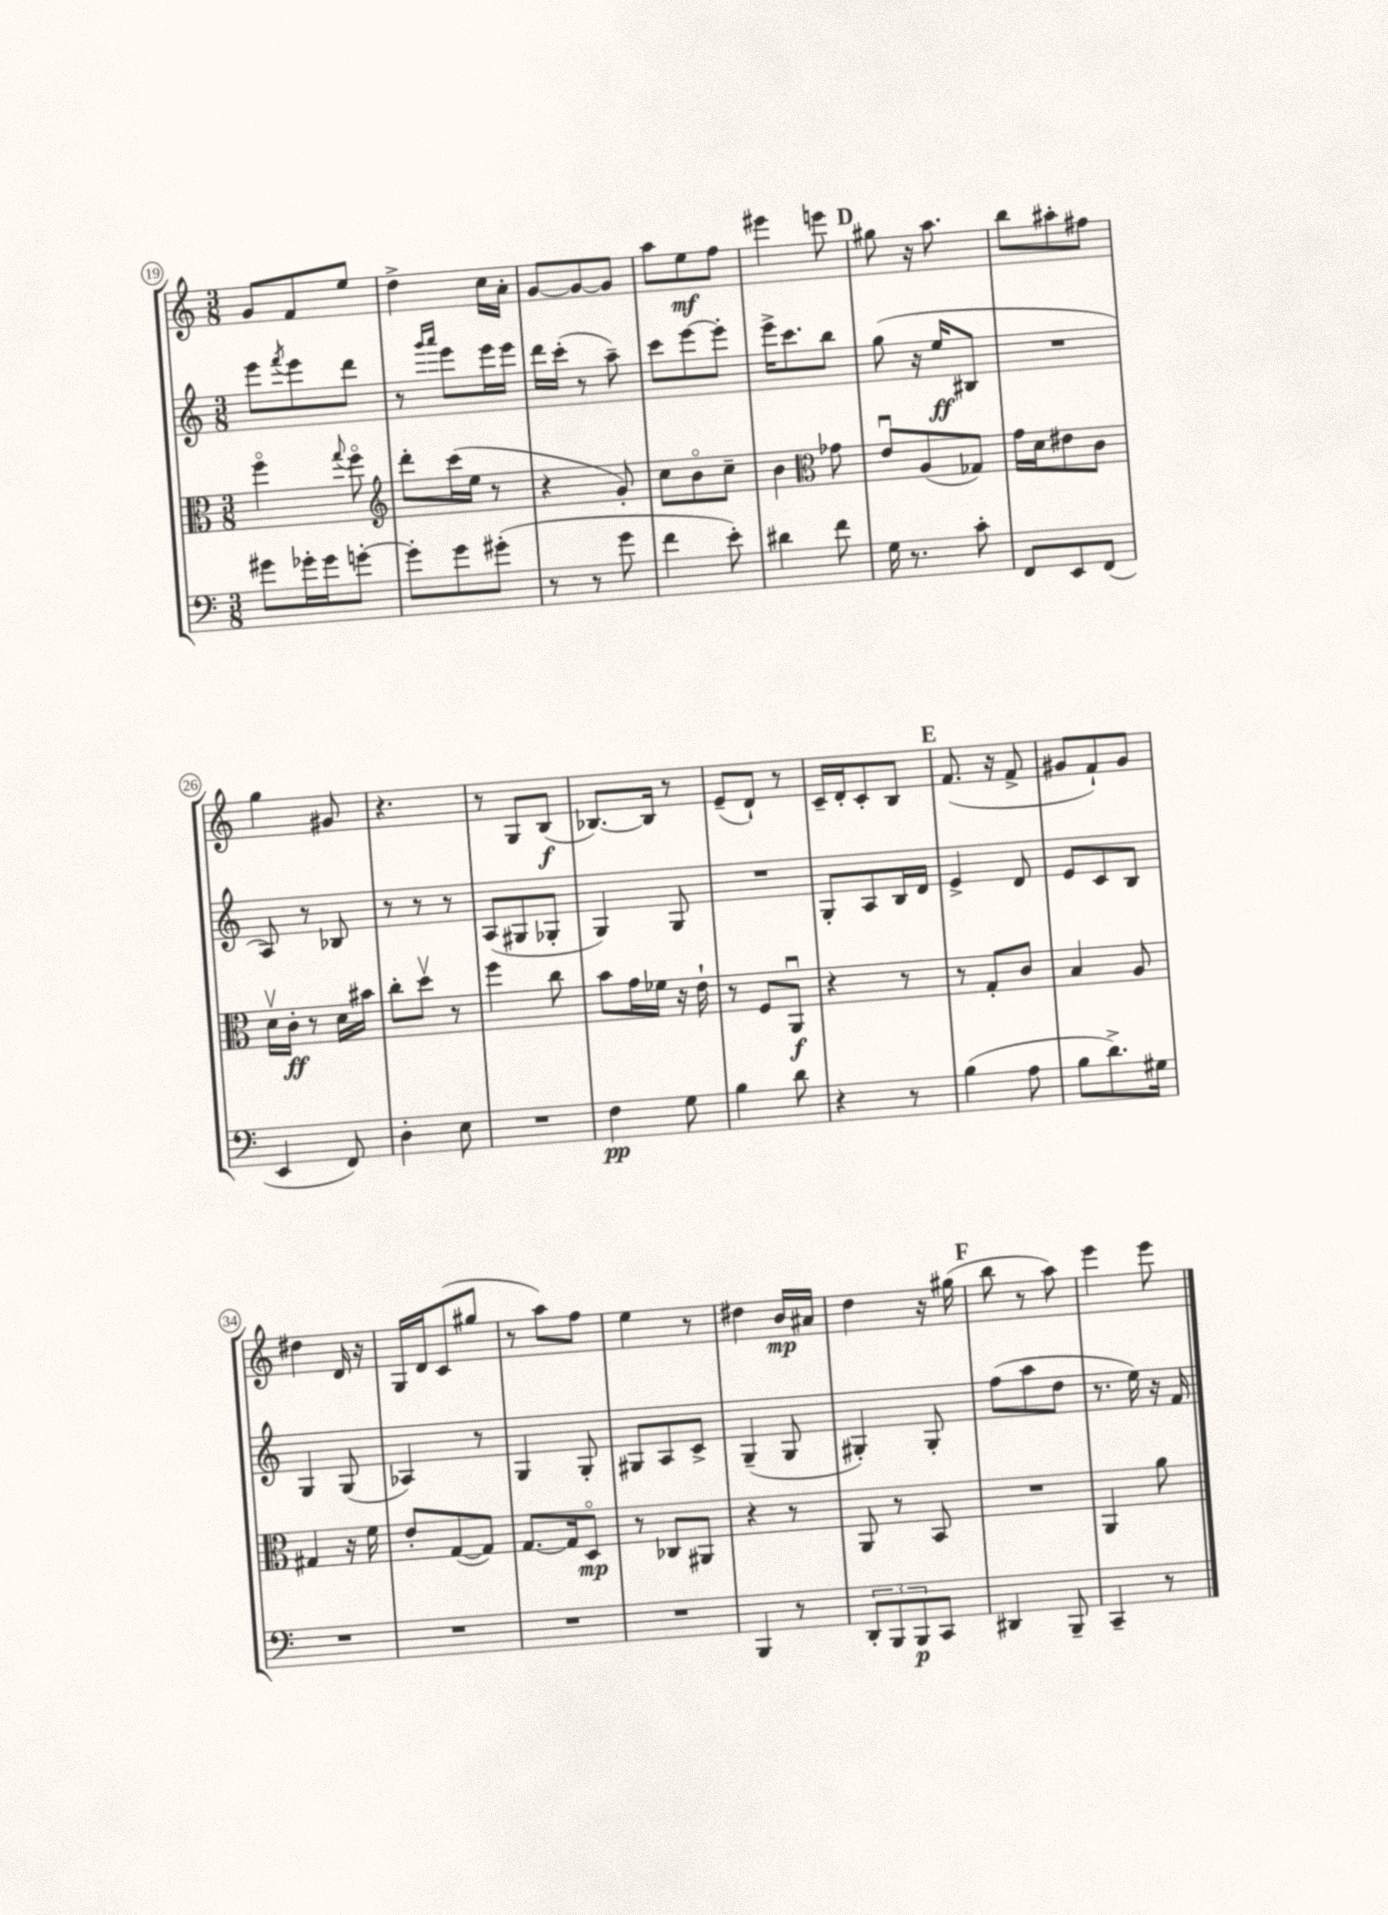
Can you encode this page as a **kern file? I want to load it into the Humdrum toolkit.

**kern	**dynam	**kern	**dynam	**kern	**dynam	**kern	**dynam
*part4	*part4	*part3	*part3	*part2	*part2	*part1	*part1
*staff4	*staff4	*staff3	*staff3	*staff2	*staff2	*staff1	*staff1
*clefF4	*	*clefC3	*	*clefG2	*	*clefG2	*
*k[]	*	*k[]	*	*k[]	*	*k[]	*
*M3/8	*	*M3/8	*	*M3/8	*	*M3/8	*
=19	=19	=19	=19	=19	=19	=19	=19
8g#X\L	.	4ff\	.	8eee\L	.	8g/L	.
.	.	.	.	8qfff/	.	.	.
16g-X'\L	.	.	.	8eee\	.	8f/	.
16g-\J	.	.	.	.	.	.	.
.	.	8qqgg/	.	.	.	.	.
[8gn'\J	.	8ff\	.	8ddd\J	.	8ee/J	.
=20	=20	=20	=20	=20	=20	=20	=20
*	*	*clefG2	*	*	*	*	*
8g'\L]	.	8ddd'\L	.	8r	.	4dd^\	.
.	.	.	.	16qqggg/LL	.	.	.
.	.	.	.	16qqaaa/JJ	.	.	.
8g\	.	(16ccc\L	.	8eee\L	.	.	.
.	.	16ee\JJ	.	.	.	.	.
(8g#X'\J	.	8r	.	16eee\L	.	16cc\LL	.
.	.	.	.	16eee\JJ	.	16a'\JJ	.
=21	=21	=21	=21	=21	=21	=21	=21
8r	.	4r	.	16ddd\LL	.	[8g/L	.
.	.	.	.	(16ccc'\JJ	.	.	.
8r	.	.	.	8r	.	8g/_	.
8g\	.	8g'/)	.	8aa~\)	.	8g/J]	.
=22	=22	=22	=22	=22	=22	=22	=22
4f\	.	8cc\L	.	8ccc\L	.	8aa\L	.
.	.	8b\	.	[8eee\	.	8ee\	mf
8e'\)	.	8cc~\J	.	8eee'\J]	.	8ff\J	.
=23	=23	=23	=23	=23	=23	=23	=23
4d#X\	.	4b\	.	16eee^\KL	.	4eee#X\	.
.	.	.	.	8.ccc\	.	.	.
*	*	*clefC3	*	*	*	*	*
8f\	.	8g-X\	.	8bb\J	.	8eeen\	.
!!LO:REH:place=s1:t=D
=24	=24	=24	=24	=24	=24	=24	=24
16G\	.	8eu/L	.	(8gg\	.	8gg#X\	.
8.r	.	.	.	.	.	.	.
.	.	(8A/	.	16r	.	16r	.
.	.	.	.	16ee/KL	ff	8.aa\	.
8c'\	.	8G-X/J)	.	8B#X/J	.	.	.
=25	=25	=25	=25	=25	=25	=25	=25
8FF/L	.	16g\LL	.	4.r	.	8bb\L	.
.	.	16d\J	.	.	.	.	.
8EE/	.	8e#X\	.	.	.	8aa#X'\	.
(8FF/J	.	8c\J	.	.	.	8ff#X\J	.
!!LO:LB:g=z
=26	=26	=26	=26	=26	=26	=26	=26
4EE/	.	16dv\LL	.	8A/)	.	4gg\	.
.	.	16c'\JJ	ff	.	.	.	.
.	.	8r	.	8r	.	.	.
8FF/)	.	16d\LL	.	8B-X/	.	8g#X/	.
.	.	16b#X\JJ	.	.	.	.	.
=27	=27	=27	=27	=27	=27	=27	=27
4D'\	.	8cc'\L	.	8r	.	4.r	.
.	.	8ddv\J	.	8r	.	.	.
8E\	.	8r	.	8r	.	.	.
=28	=28	=28	=28	=28	=28	=28	=28
4.r	.	4ff\	.	(8A/L	.	8r	.
.	.	.	.	8G#X/	.	8G/L	.
.	.	8cc\	.	8G-X'/J	.	(8B/J	f
=29	=29	=29	=29	=29	=29	=29	=29
4F\	pp	8b\L	.	4G/)	.	[8.B-X/L)	.
.	.	16g\L	.	.	.	.	.
.	.	16f-X\JJ	.	.	.	16B-/Jk]	.
8G\	.	16r	.	8G/	.	8r	.
.	.	16e`\	.	.	.	.	.
=30	=30	=30	=30	=30	=30	=30	=30
4B\	.	8r	.	4.r	.	(8e~/L	.
.	.	8F/L	.	.	.	8d`/J)	.
8d\	.	8AAu/J	f	.	.	8r	.
=31	=31	=31	=31	=31	=31	=31	=31
4r	.	4r	.	8G'/L	.	16c~/LL	.
.	.	.	.	.	.	16d'/J	.
.	.	.	.	8A/	.	8c'/	.
8r	.	8r	.	16B/L	.	8B/J	.
.	.	.	.	16d/JJ	.	.	.
!!LO:REH:place=s1:t=E
=32	=32	=32	=32	=32	=32	=32	=32
(4B\	.	8r	.	4e^/	.	(8.f/	.
.	.	8G'/L	.	.	.	.	.
.	.	.	.	.	.	16r	.
8A\	.	8c/J	.	8d/	.	8f^/	.
=33	=33	=33	=33	=33	=33	=33	=33
8B\L	.	4B/	.	8e/L	.	8g#X/L	.
8.d^\)	.	.	.	8c/	.	8f`/)	.
.	.	8A/	.	8B/J	.	8g#/J	.
16G#X\Jk	.	.	.	.	.	.	.
!!LO:LB:g=z
=34	=34	=34	=34	=34	=34	=34	=34
4.r	.	4G#X/	.	4G/	.	4dd#X\	.
.	.	16r	.	(8G/	.	16d/	.
.	.	16f\	.	.	.	16r	.
=35	=35	=35	=35	=35	=35	=35	=35
4.r	.	8e'/L	.	4A-X/)	.	16G/LL	.
.	.	.	.	.	.	16d/J	.
.	.	([8G/	.	.	.	(8c/	.
.	.	8G/J])	.	8r	.	8gg#X/J	.
=36	=36	=36	=36	=36	=36	=36	=36
4.r	.	[8.G/L	.	4G/	.	8r	.
.	.	.	.	.	.	8aa\L)	.
.	.	16G/k]	.	.	.	.	.
.	.	8D/J	mp	8G'/	.	8ff\J	.
=37	=37	=37	=37	=37	=37	=37	=37
4.r	.	8r	.	8G#X/L	.	4ee\	.
.	.	8C-X/L	.	8A/	.	.	.
.	.	8AA#X/J	.	8c^/J	.	8r	.
=38	=38	=38	=38	=38	=38	=38	=38
4BBB/	.	4r	.	(4G~/	.	4dd#X\	.
8r	.	8r	.	8G/	.	16b/LL	mp
.	.	.	.	.	.	16a#X/JJ	.
=39	=39	=39	=39	=39	=39	=39	=39
12DD'/L	.	8AA/	.	4G#X'/)	.	4dd\	.
12BBB/	.	.	.	.	.	.	.
.	.	8r	.	.	.	.	.
12BBB/	p	.	.	.	.	.	.
8CC/J	.	8BB/	.	8G#'/	.	16r	.
.	.	.	.	.	.	(16gg#X\	.
!!LO:REH:place=s1:t=F
=40	=40	=40	=40	=40	=40	=40	=40
4DD#X/	.	4.r	.	(8ff\L	.	8bb\	.
.	.	.	.	8aa\	.	8r	.
8BBB~/	.	.	.	8dd\J	.	8aa\)	.
=41	=41	=41	=41	=41	=41	=41	=41
4CC~/	.	4AA/	.	8.r	.	4eee\	.
.	.	.	.	16ee\)	.	.	.
8r	.	8a\	.	16r	.	8eee\	.
.	.	.	.	16f/	.	.	.
==	==	==	==	==	==	==	==
*-	*-	*-	*-	*-	*-	*-	*-
